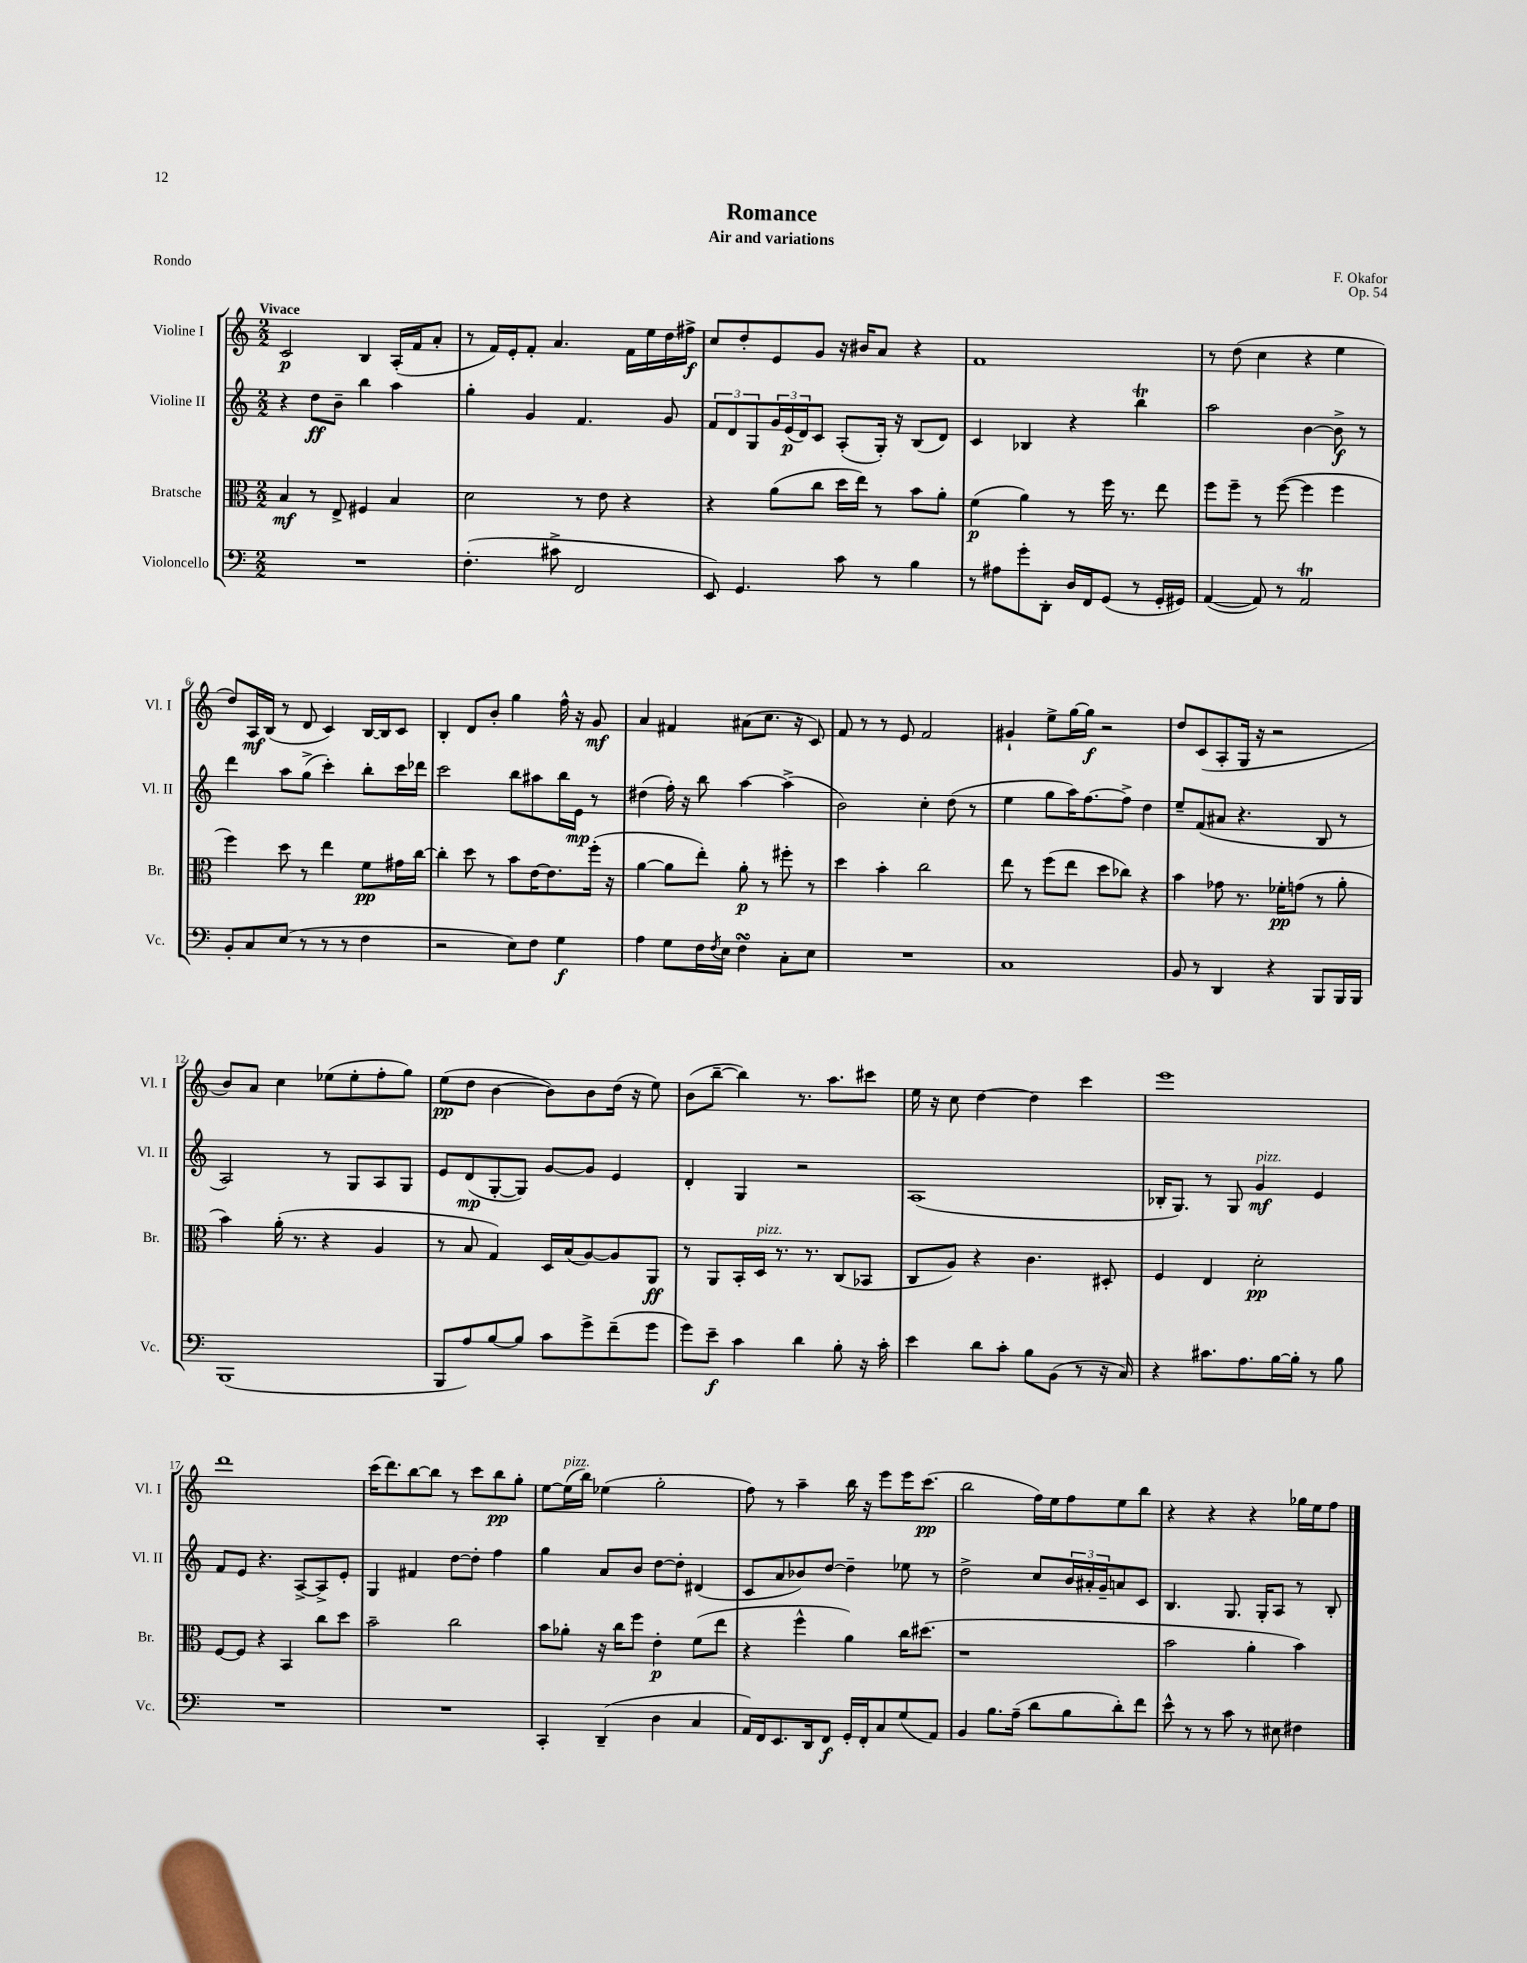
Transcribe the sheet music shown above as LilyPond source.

\header { title = "Romance" composer = "F. Okafor" subtitle = "Air and variations" opus = "Op. 54" piece = "Rondo" }
<<
\new StaffGroup <<
\new Staff = "s0" \with { instrumentName = "Violine I" shortInstrumentName = "Vl. I" } {
    \clef treble \key c \major \numericTimeSignature \time 2/2 \tempo "Vivace"
    c'2\p b4 a16-.( f'16 a'8-. |
    r8 f'16) e'16-. f'8-. a'4. f'16 e''16 d''16 fis''16->\f |
    c''8 d''8-. e'8 g'8 r16 bis'16 a'8 r4 |
    f'1 |
    r8 d''8( c''4 r4 e''4 |
    d''8) a16\mf b16( r8 d'8 c'4) b16~ b16 c'8 |
    b4-. d'8 b'8-. g''4 f''16-^ r16 g'8\mf |
    a'4 fis'4 ais'8( c''8. r16 c'8) |
    f'8 r8 r8 e'8 f'2 |
    gis'4-! e''8-> g''16~ g''16\f r2 |
    d''8 c'8( a8-. g16 r16 r2 |
    b'8) a'8 c''4 ees''8( ees''8-. f''8-. g''8) |
    e''8\pp( d''8 b'4~ b'8) b'8 d''16( r16 e''8) |
    b'8( b''8~-- b''4) r8. a''8. cis'''8 |
    e''16 r16 c''8 d''4~ d''4 c'''4 |
    e'''1 |
    d'''1 |
    c'''16( d'''8.) b''8~ b''8 r8 c'''8 b''8\pp g''8-. |
    e''8~ e''16^\markup { \italic "pizz." }( b''16) ees''4( g''2-. |
    f''8) r8 a''4-- b''16 r16 e'''8 e'''16 c'''8.\pp( |
    b''2 f''16) e''16 f''8 e''8 b''8 |
    r4 r4 r4 ges''16 e''16 f''8 \bar "|." |
}
\new Staff = "s1" \with { instrumentName = "Violine II" shortInstrumentName = "Vl. II" } {
    \clef treble \key c \major \numericTimeSignature \time 2/2
    r4 d''8\ff b'8-- b''4 a''4 |
    g''4-. g'4 f'4. g'8 |
    \tuplet 3/2 { f'8 d'8 g8 } \tuplet 3/2 { g'16 e'16\p( d'16) } c'8 a8-.( g16-.) r16 b8( d'8) |
    c'4 bes4 r4 b''4\trill |
    a''2 b'4~ b'8->\f r8 |
    d'''4 a''8 g''8->( c'''4-.) b''8-. c'''16 des'''16 |
    c'''2 b''8 ais''8 b''16 e'16\mp r8 |
    dis''4( f''16-.) r16 b''8 a''4~ a''4->( |
    b'2) c''4-. d''8( r8 |
    e''4 g''8 a''16) f''8.~ f''8-> d''4 |
    e''8-- f'8( ais'8 r4. b8 r8 |
    a2) r8 g8 a8 g8 |
    e'8 d'8\mp( g8~-. g8) g'8~ g'8 e'4 |
    d'4-. g4 r2 |
    a1( |
    bes16-. g8.) r8 g8 g'4\mf^\markup { \italic "pizz." } e'4 |
    f'8 e'8 r4. a8~-> a8-> e'8-. |
    g4 fis'4 d''8~ d''8-. f''4 |
    g''4 a'8 b'8 d''8~ d''8-. dis'4( |
    c'8 a'8 bes'8) d''8~ d''4-- ees''8 r8 |
    d''2-> c''8 \tuplet 3/2 { b'16 ais'16-. g'16-- } a'8 c'8 |
    b4. g8. g16-. a8 r8 b8-. \bar "|." |
}
\new Staff = "s2" \with { instrumentName = "Bratsche" shortInstrumentName = "Br." } {
    \clef alto \key c \major \numericTimeSignature \time 2/2
    b4\mf r8 e8-> fis4 b4 |
    d'2 r8 e'8 r4 |
    r4 a'8( c''8 d''16 e''16) r8 b'8 a'8-. |
    f'4\p( a'4) r8 f''16 r8. e''8 |
    f''8 f''8-- r8 f''8~( f''4 f''4 |
    f''4) d''8 r8 e''4 f'8\pp gis'16 c''16~ |
    c''4-. d''8 r8 b'8 e'16~ e'8. f''16-.( r16 |
    a'4~ a'8 e''8-.) a'8-.\p r8 fis''8-. r8 |
    d''4 b'4-. c''2 |
    e''8 r8 f''8( e''8 d''8 ces''8) r4 |
    b'4 ges'8 r8. fes'16-.\pp g'8( r8 a'8-. |
    b'4) a'16-.( r8. r4 a4 |
    r8 b8 g4) d16 b16( a8~) a8 a,8\ff |
    r8 a,8 b,16-. d16^\markup { \italic "pizz." } r8. r8. c8( bes,8 |
    c8 a8) r4 c'4. dis8-. |
    f4 e4 d'2-.\pp |
    f8~ f8 r4 b,4 c''8 d''8 |
    b'2-- c''2 |
    b'8 aes'8-. r16 c''16 f''8 e'4-.\p f'8( e''8 |
    r4 f''4-^ a'4) c''16 dis''8.( |
    r1 |
    b'2 a'4-. b'4) \bar "|." |
}
\new Staff = "s3" \with { instrumentName = "Violoncello" shortInstrumentName = "Vc." } {
    \clef bass \key c \major \numericTimeSignature \time 2/2
    R1 |
    f4.-.( cis'8-> f,2 |
    e,8) g,4. c'8 r8 b4 |
    r8 ais8 g'8-. d,8-. d16 f,16 g,8( r8 g,16-. gis,16) |
    a,4~( a,8) r8 a,2\trill |
    b,8-. c8 e8( r8 r8 r8 f4 |
    r2 e8) f8 g4\f |
    a4 g8 f16 \acciaccatura { f8 } e16 f4\turn c8-. e8 |
    R1 |
    c1 |
    b,8 r8 d,4 r4 b,,8 b,,16 b,,16 |
    b,,1( |
    b,,8 a8) b8~ b8 c'8 g'8-> f'8--( g'8 |
    g'8) e'8--\f c'4 d'4 b8-. r16 c'16-. |
    e'4 d'8 c'8-. b8 b,8( r8 r16 c16) |
    r4 cis'8. a8. b16~ b16-. r8 b8 |
    R1 |
    R1 |
    c,4-. d,4--( d4 c4 |
    a,16) f,16 e,8. d,16 f,8\f g,16-. f,16-. c8 g8( a,8) |
    b,4 b8. a16--( d'8 b8 d'8-.) f'8 |
    e'8-^ r8 r8 c'8 r8 eis8 fis4 \bar "|." |
}
>>
>>
